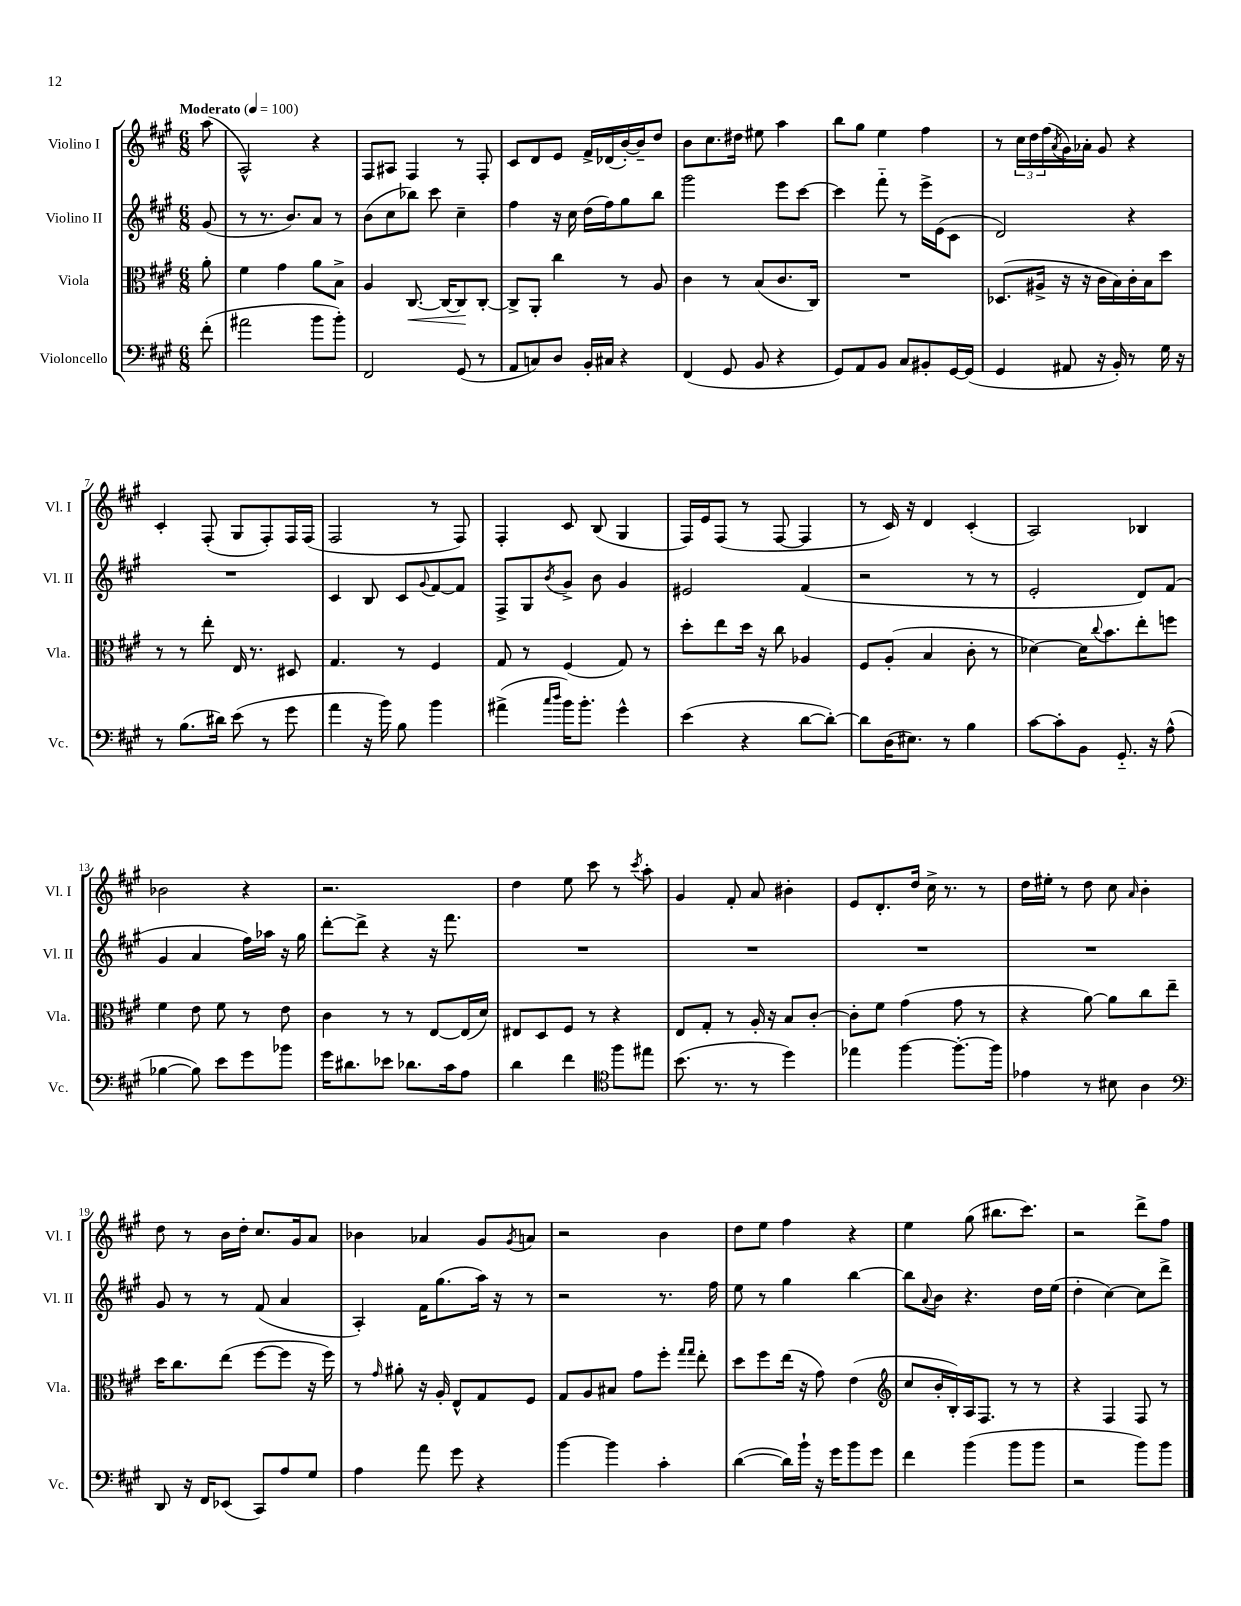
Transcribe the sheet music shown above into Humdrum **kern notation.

**kern	**kern	**kern	**kern
*staff4	*staff3	*staff2	*staff1
*clefF4	*clefC3	*clefG2	*clefG2
*k[f#c#g#]	*k[f#c#g#]	*k[f#c#g#]	*k[f#c#g#]
*M6/8	*M6/8	*M6/8	*M6/8
*MM100	*MM100	*MM100	*MM100
(8f#'	8a'	(8g#	(8aa
=	=	=	=
2a#	4f#	8r	2A^^)
.	.	8.r	.
.	4g#	.	.
.	.	8.b)	.
8b	8a	8a	4r
8b')	8B^	8r	.
=	=	=	=
2FF#	4A	(8b	8F#
.	.	8cc#	8A#
.	[8.C#	8bb-)	4F#
.	.	8ccc#	.
.	16C#_	.	.
(8GG#	8C#]	4cc#~	8r
8r	[8C#'	.	8F#'
=	=	=	=
8AA	8C#^]	4ff#	8c#
8C)	8AA'	.	8d
8D	4cc#	16r	8e
.	.	16cc#	.
16BB'	.	(16dd	16f#^
16C#	.	16ff#)	(16d-
4r	8r	8gg#	[16b')
.	.	.	16b~]
.	8A	8bb	8dd
=	=	=	=
(4FF#	4c#	2ggg#	8b
.	.	.	8.cc#
8GG#	8r	.	.
.	.	.	16dd#
8BB	(8B	.	8ee#
4r	8.c#	8eee	4aa
.	.	[8ccc#	.
.	16C#)	.	.
=	=	=	=
8GG#)	2.r	4ccc#]	8bb
8AA	.	.	8gg#
8BB	.	8fff#'~	4ee
8C#	.	8r	.
8BB#'	.	16eee^	4ff#
.	.	(16e	.
[16GG#	.	8c#	.
(16GG#]	.	.	.
=	=	=	=
4GG#	(8.D-	2d)	8r
.	.	.	24cc#
.	.	.	24dd
.	16A#^	.	.
.	.	.	(24ff#
.	.	.	8qa
8AA#	16r	.	16g#)
.	16r	.	16a-'
16r	16c#	.	8g#
16BB')	16B)	.	.
8r	16c#'	4r	4r
.	16B	.	.
16G#	8dd	.	.
16r	.	.	.
=	=	=	=
8r	8r	2.r	4c#'
(8.B	8r	.	.
.	8ee'	.	(8F#'
16d#)	.	.	.
(8e	16E	.	8G#
.	8.r	.	.
8r	.	.	8F#')
8g#	8D#	.	16F#
.	.	.	(16F#
=	=	=	=
4a	4.G#	4c#	2F#
16r	.	8B	.
16b)	.	.	.
8B	8r	8c#	.
.	.	8qqg#	.
4b	4F#	[8f#	8r
.	.	8f#]	8F#)
=	=	=	=
(4a#^	8G#	8F#^	4F#'
.	8r	8G#	.
16qqcc#	.	.	.
16qqdd	.	8qb	.
16b)	(4F#	8g#^	8c#
8.b'	.	.	.
.	.	8b	(8B
4g#^^	8G#)	4g#	4G#
.	8r	.	.
=	=	=	=
(4e	8dd'	2e#	16F#)
.	.	.	16e
.	8ee	.	(8F#
4r	16dd	.	8r
.	16r	.	.
.	8cc#	.	[8F#
[8d	4A-	(4f#	4F#]
8d'_)	.	.	.
=	=	=	=
8d]	8F#	2r	8r
(16D	(8A'	.	16c#)
8.E#)	.	.	16r
.	4B	.	4d
8r	.	.	.
4B	8c#'	8r	(4c#'
.	8r	8r	.
=	=	=	=
[8c#	[4d-)	2e'	2A)
8c#']	.	.	.
8BB	16d-]	.	.
.	8qqcc#	.	.
.	8.b	.	.
8.GG#'~	.	.	.
.	8ee'	8d)	4B-
16r	.	.	.
(8A^^	8ff	(8f#	.
=	=	=	=
[4B-	4f#	4g#	2b-
8B-])	8e	4a	.
8e	8f#	.	.
8g#	8r	16ff#)	4r
.	.	16aa-	.
8b-	8e	16r	.
.	.	16gg#	.
=	=	=	=
16g#	4c#	[8ddd'	2.r
8.d#	.	.	.
.	.	8ddd^]	.
8e-	8r	4r	.
8.d-	8r	.	.
.	[8E	16r	.
16c#	.	8.fff#	.
8A	(16E]	.	.
.	16d)	.	.
=	=	=	=
4d	8E#	2.r	4dd
.	8D	.	.
4f#	8F#	.	8ee
.	8r	.	8ccc#
*clefC4	*	*	*
8ff#	4r	.	8r
.	.	.	8qccc#
8ee#	.	.	8aa'
=	=	=	=
(8.b	8E	2.r	4g#
.	8G#'	.	.
8.r	.	.	.
.	8r	.	8f#'
8r	16A'	.	8a
.	16r	.	.
4dd)	8B	.	4b#'
.	[8c#'	.	.
=	=	=	=
4ee-	8c#']	2.r	8e
.	8f#	.	8.d'
[4ff#	(4g#	.	.
.	.	.	16dd
.	.	.	16cc#^
.	.	.	8.r
8.ff#'_	8g#	.	.
.	8r	.	8r
16ff#]	.	.	.
=	=	=	=
4e-	4r	2.r	16dd
.	.	.	16ee#'
.	.	.	8r
8r	[8a)	.	8dd
8B#	8a]	.	8cc#
.	.	.	16qqa
4A	8cc#	.	4b'
.	8ee~	.	.
=	=	=	=
*clefF4	*	*	*
8DD	16dd	8g#	8dd
.	8.cc#	.	.
16r	.	8r	8r
16FF#	.	.	.
(8EE-	(8ee	8r	16b
.	.	.	16dd'
8CC#)	[8ff#	(8f#	8.cc#
8A	8ff#]	4a	.
.	.	.	16g#
8G#	16r	.	8a
.	16ff#)	.	.
=	=	=	=
4A	8r	4A')	4b-
.	16qqg#	.	.
.	8a#'	.	.
8a	16r	16f#	4a-
.	16A'	(8.gg#	.
8g#	8E^^	.	.
4r	8G#	16aa)	8g#
.	.	16r	.
.	.	.	8qg#
.	8F#	8r	8a
=	=	=	=
[4b	8G#	2r	2r
.	8A	.	.
4b]	8B#	.	.
.	8g#	.	.
4c#'	8ff#'	8.r	4b
.	16qqgg#	.	.
.	16qqgg#	.	.
.	8ee'	.	.
.	.	16ff#	.
=	=	=	=
([4d	8dd	8ee	8dd
.	8ff#	8r	8ee
16d])	(16ee	4gg#	4ff#
16b`	16r	.	.
16r	8g#)	.	.
16g#	.	.	.
8b	(4e	[4bb	4r
8g#	.	.	.
=	=	=	=
*	*clefG2	*	*
4f#	8cc#	8bb]	4ee
.	.	8qqa	.
.	16b'	8b	.
.	16B')	.	.
(4b	16A	4.r	(8gg#
.	8.F#	.	.
.	.	.	8.bb#
8b	8r	.	.
.	.	.	8.ccc#)
8b	8r	16dd	.
.	.	(16ee	.
=	=	=	=
2r	4r	4dd'	2r
.	4F#	[4cc#)	.
8b)	8F#	8cc#]	8ddd^
8b	8r	8ddd^	8ff#
==	==	==	==
*-	*-	*-	*-
